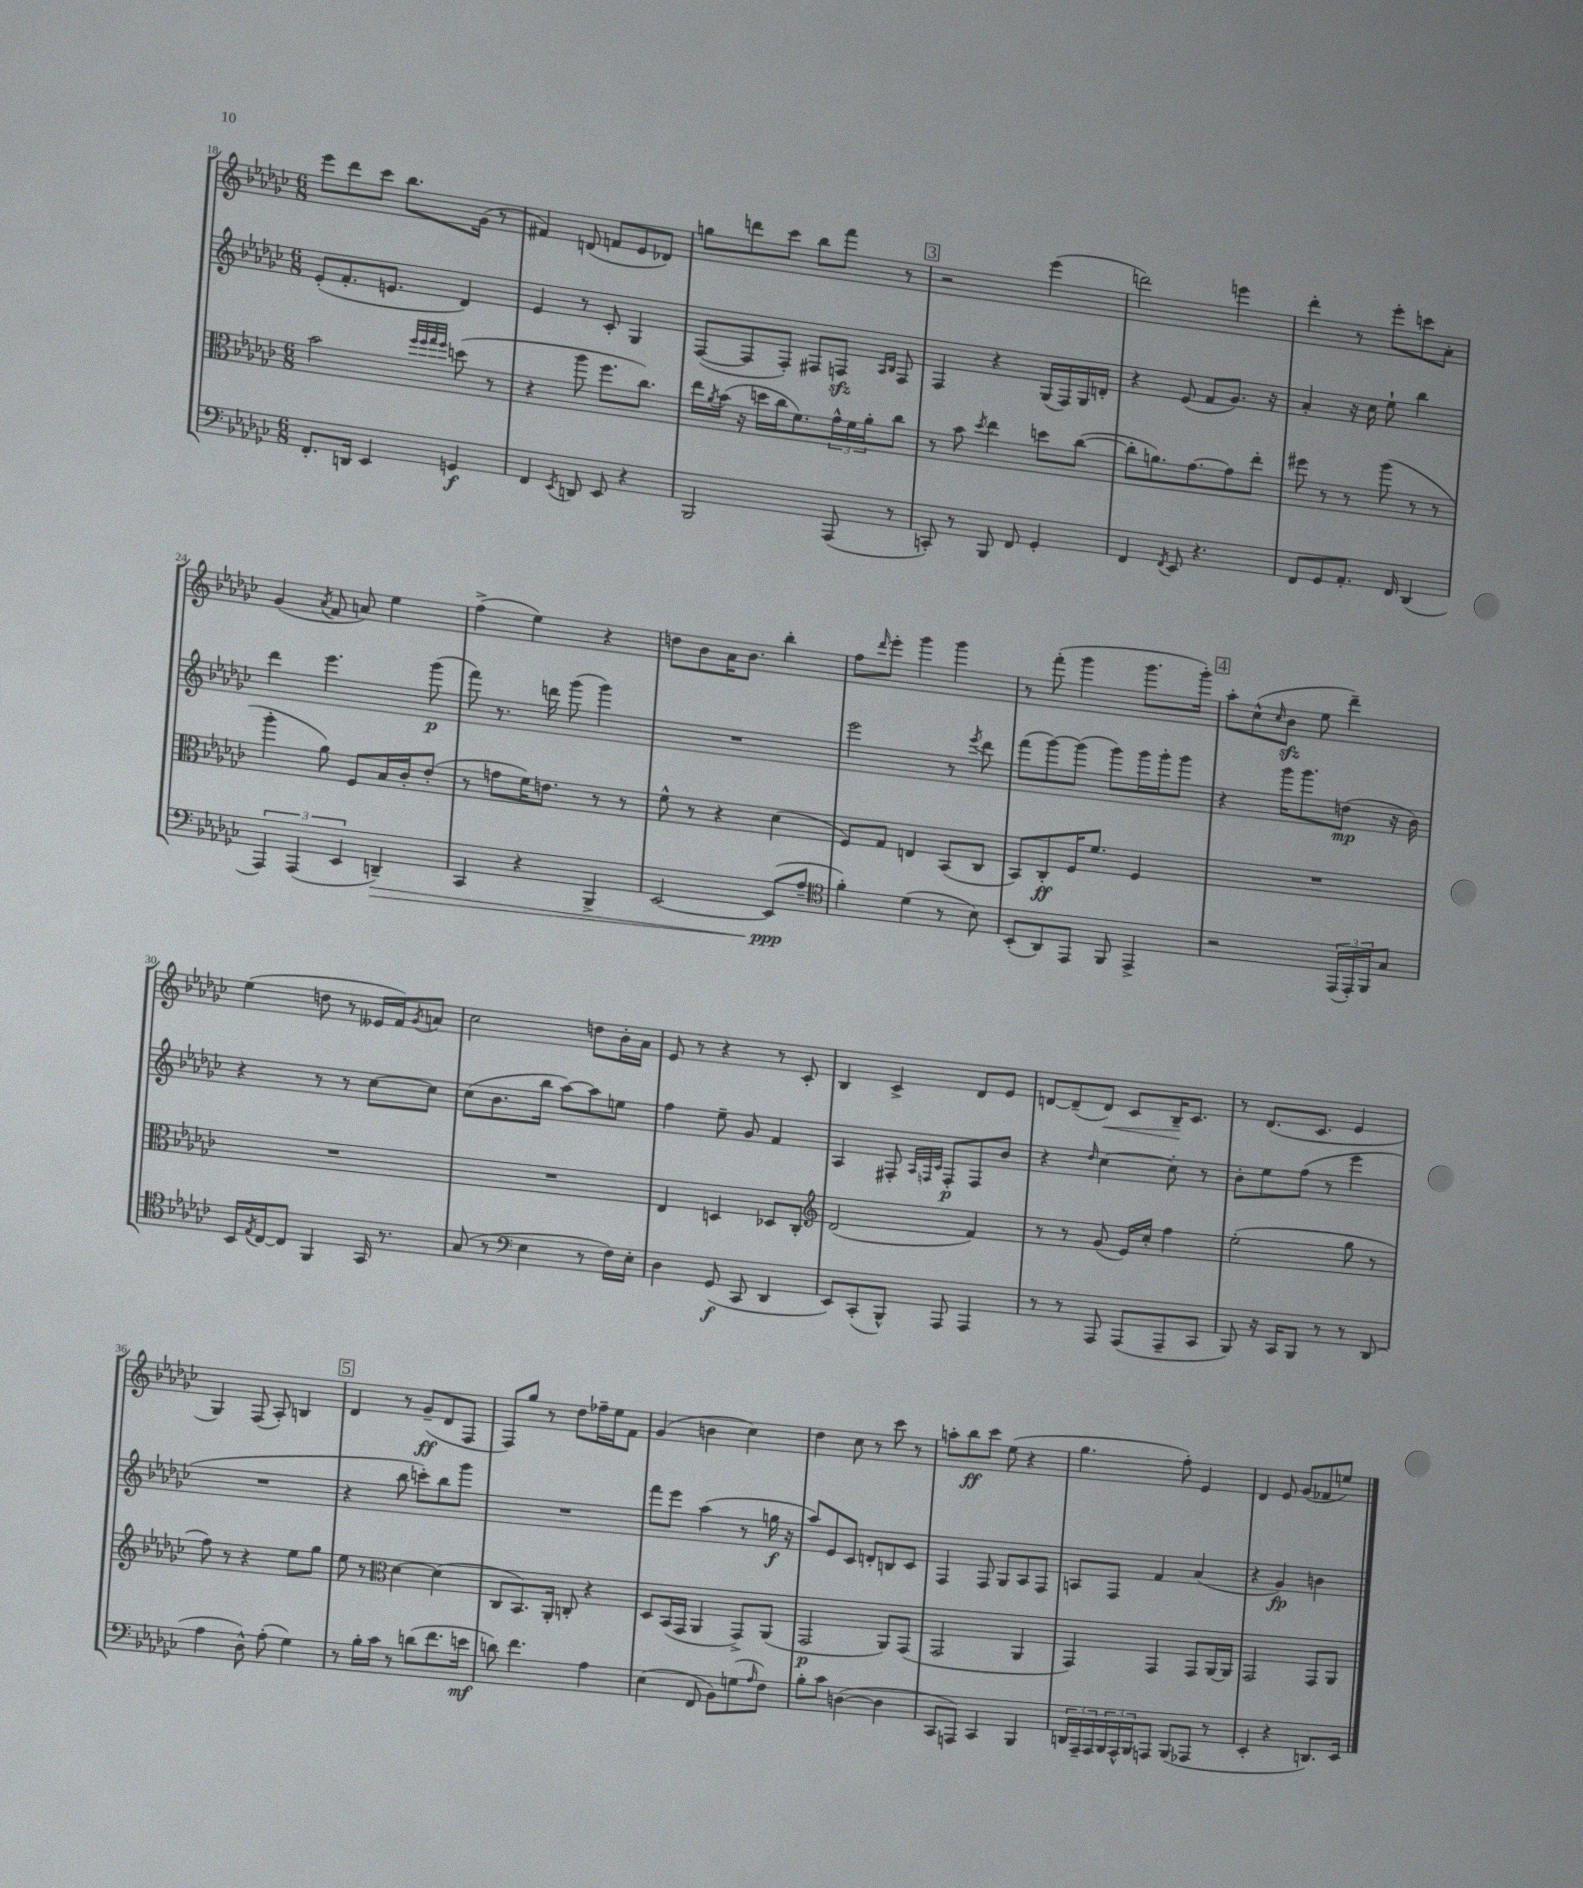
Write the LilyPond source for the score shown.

<<
\new StaffGroup <<
\new Staff = "s0" {
    \clef treble \key ges \major \numericTimeSignature \time 6/8
    ees'''8 des'''8 ces'''8 bes''8. ges'16( r8 |
    fis'4) d'8( f'8 ees'8 des'8) |
    g''8 d'''8 ces'''8 bes''8 f'''8 r8 |
    \mark \markup { \box "3" } r2 ees'''4( |
    d'''2) e'''4 |
    des'''4-. r8 ees'''8-. c'''8 aes'8-. |
    ges'4( \acciaccatura { aes'8 } f'8 a'8) ees''4 |
    f''4->( ees''4) r4 |
    d''8 bes'8 aes'16 bes'8. bes''4-. |
    f''8 \grace { des'''16 } ees'''8-. ges'''4 ges'''4 |
    r8 f'''8-.( ges'''4 ges'''8. ges'''16-.) |
    \mark \markup { \box "4" } aes''8-. ces''8-^( \grace { ces''16 } bes'8\sfz ees''8 des'''4--) |
    ees''4( d''8 r8 eeses'16 f'16) \acciaccatura { ges'8 } a'8 |
    ces''2 d''8 bes'16-. aes'16 |
    ees'8 r8 r4 r8 ces'8-. |
    bes4 ces'4-> des'8 ees'8 |
    d'8~ d'8--( d'8\<) ces'8 bes16--\! ces'8. |
    r8 des'8.( ces'8. ees'4 |
    ges4) f8( aes8-.) b4 |
    \mark \markup { \box "5" } des'4 r8 ges'8--\ff( des'8 f8 |
    f8) ges''8 r8 des''8 fes''16-- ees''16 f'8 |
    ges'4( b'4 ces''4) |
    des''4 ces''8 r8 ces'''8 r8 |
    a''8-. bes''8\ff ces'''8 ees''8( r4 |
    ges''4. f''8-.) ees'4 |
    des'4 ees'8 ges'8( fes'8 e''8) \bar "|." |
}
\new Staff = "s1" {
    \clef treble \key ges \major \numericTimeSignature \time 6/8
    ees'8-.( f'8.-. e'8. des'4) |
    ees'4 r8 ces'8-. ges4 |
    f8~( f8 f8-.) fis8 f8\sfz \grace { aes16 bes16 } f8 |
    \mark \markup { \box "3" } f4 r4 ges16( f16) ges16 d'16-. |
    r4 ees'8( f'8 ges'8.) r16 |
    aes'4-. r16 ces''16 ees''8-! bes''4 |
    des'''4 ees'''4. ges'''8\p( |
    f'''8) r8. d'''16 ges'''8( ges'''4) |
    R2. |
    ees'''2 r8 \acciaccatura { ees'''8 } des'''8 |
    f'''8( ges'''8~) ges'''8( ges'''8) ges'''16 ges'''16-. ges'''8 |
    \mark \markup { \box "4" } r4 ges'''16 ges'''8. d''8\mp( r16 bes'16) |
    r4 r8 r8 ces''8~ ces''8 |
    ces''8( bes'8. bes''16 aes''8~) aes''8 e''8 |
    f''4 ees''8-- ges'8 f'4 |
    aes4 fis8-. \grace { aes32 f32 ces'32 } f8-.\p f8 bes'8 |
    r4 \grace { des''16 } ces''4~ ces''8-. r8 |
    bes'8-. ees''8 f''8( r8 ees'''4 |
    R2. |
    \mark \markup { \box "5" } r4 bes''8 c'''8-.) bes''8 ges'''8 |
    R2. |
    f'''8 ees'''8 aes''4( r8 g''16\f r16 |
    aes''8) ees'8 ces'8 d'8-. b8 ces'8 |
    f4 f8 ges8 aes8 f8 |
    a8 f8 f'4 aes'4( |
    r4 ges'4\fp) b'4 \bar "|." |
}
\new Staff = "s2" {
    \clef alto \key ges \major \numericTimeSignature \time 6/8
    bes'2 \grace { f''32 f''32 ges''32 f''32 } d''8( r8 |
    r4 aes''8 f''8. ces''8.) |
    ees''16 \acciaccatura { aes'8 } bes'16( r16 d''16 ces''16 f'8.) \tuplet 3/2 { ges'16-^ f'16 aes'16-. } ces''8 |
    \mark \markup { \box "3" } r8 bes'8 \acciaccatura { des''8 } ees''4 d''8 ces''8~( |
    ces''8-. a'8.) ges'8.~ ges'8 ees''8-. |
    fis''8 r8 r8 aes''8( r8 r8 |
    aes''4-. aes'8) f8 bes16 ces'16-. ees'8-.( |
    r8 g'8 f'16) e'8. r8 r8 |
    f'8-^ r8 r4 des'4( |
    f8) ges8 e4 bes,8( ces8 |
    bes,8) ces8-.\ff f16 f'8. f4 |
    \mark \markup { \box "4" } R2. |
    R2. |
    R2. |
    ees4 d4 des8 ces8-. |
    \clef treble des'2( f'4) |
    r8 r8 ges'8( ees'16) ces''16-. f''4 |
    ees''2-.( ges''8 r8 |
    f''8) r8 r4 ees''8 ges''8 |
    \mark \markup { \box "5" } ees''8 r8 \clef alto des'4~ des'4( |
    ces8 bes,8.) aes,16-. c8-. r4 |
    des8 bes,16( ges,16 aes,4 ges,8->) aes,8( |
    ges,2\p aes,8) ges,8( |
    ges,2 aes,4 |
    ges,4) ges,4 ges,8 aes,16~ aes,16 |
    ges,2 ges,8 aes,8 \bar "|." |
}
\new Staff = "s3" {
    \clef bass \key ges \major \numericTimeSignature \time 6/8
    f,8.-. d,16 ees,4 g,4\f |
    f,4 \acciaccatura { ees,8 } d,8 ees,8 r4 |
    bes,,2 aes,,8( r8 |
    \mark \markup { \box "3" } c,8-.) r8 bes,,8 f,8 ges,4-. |
    f,4 \acciaccatura { f,8 } ees,8 r4. |
    f,8 ges,8 aes,8.-. f,16 des,4( |
    \tuplet 3/2 { aes,,4) aes,,4( ees,4 } d,4--\>) |
    ces,4 r4 bes,,4-> |
    ees,2~ ees,8\ppp\!( aes8-- |
    \clef tenor f'4-.) des'4( r8 bes8) |
    bes,8-.( aes,8) ees,8 f,8 ees,4-> |
    \mark \markup { \box "4" } r2 \tuplet 3/2 { ees,16( ees,16-.) f,16 } ges8 |
    bes,16 \acciaccatura { ees8 } ces16~ ces8 f,4 ges,16 r8. |
    ges8( r8 \clef bass ees4 r8 f16) ees16-. |
    des4 ges,8\f( ces,8 des,4 |
    ees,8) ces,8-.( bes,,8-^) aes,,8 aes,,4 |
    r8 r8 aes,,8 aes,,8( aes,,8-- ces,8 |
    bes,,8) r16 ces,16 bes,,8 r8 r8 des,8( |
    aes4 des8-^) aes8-.( ges4) |
    \mark \markup { \box "5" } r8 bes16-. ces'16 r8 d'8( f'8. e'16\mf |
    d'8) f'4. aes4 |
    ees4( f,8 bes,8) g8( \grace { aes16 } f8) |
    bes8-. ces'8 d4~( d4 |
    ces,8 a,,8) ces,4 bes,,4 |
    \tuplet 3/2 { d,16 aes,,16-- aes,,16 } \tuplet 3/2 { bes,,16 aes,,16-^ bes,,16 } a,,8 bes,,8( aes,,8 r8 |
    ees,4-. r4 d,8.) ees,16 \bar "|." |
}
>>
>>
\layout { \context { \Score currentBarNumber = #18 } }
